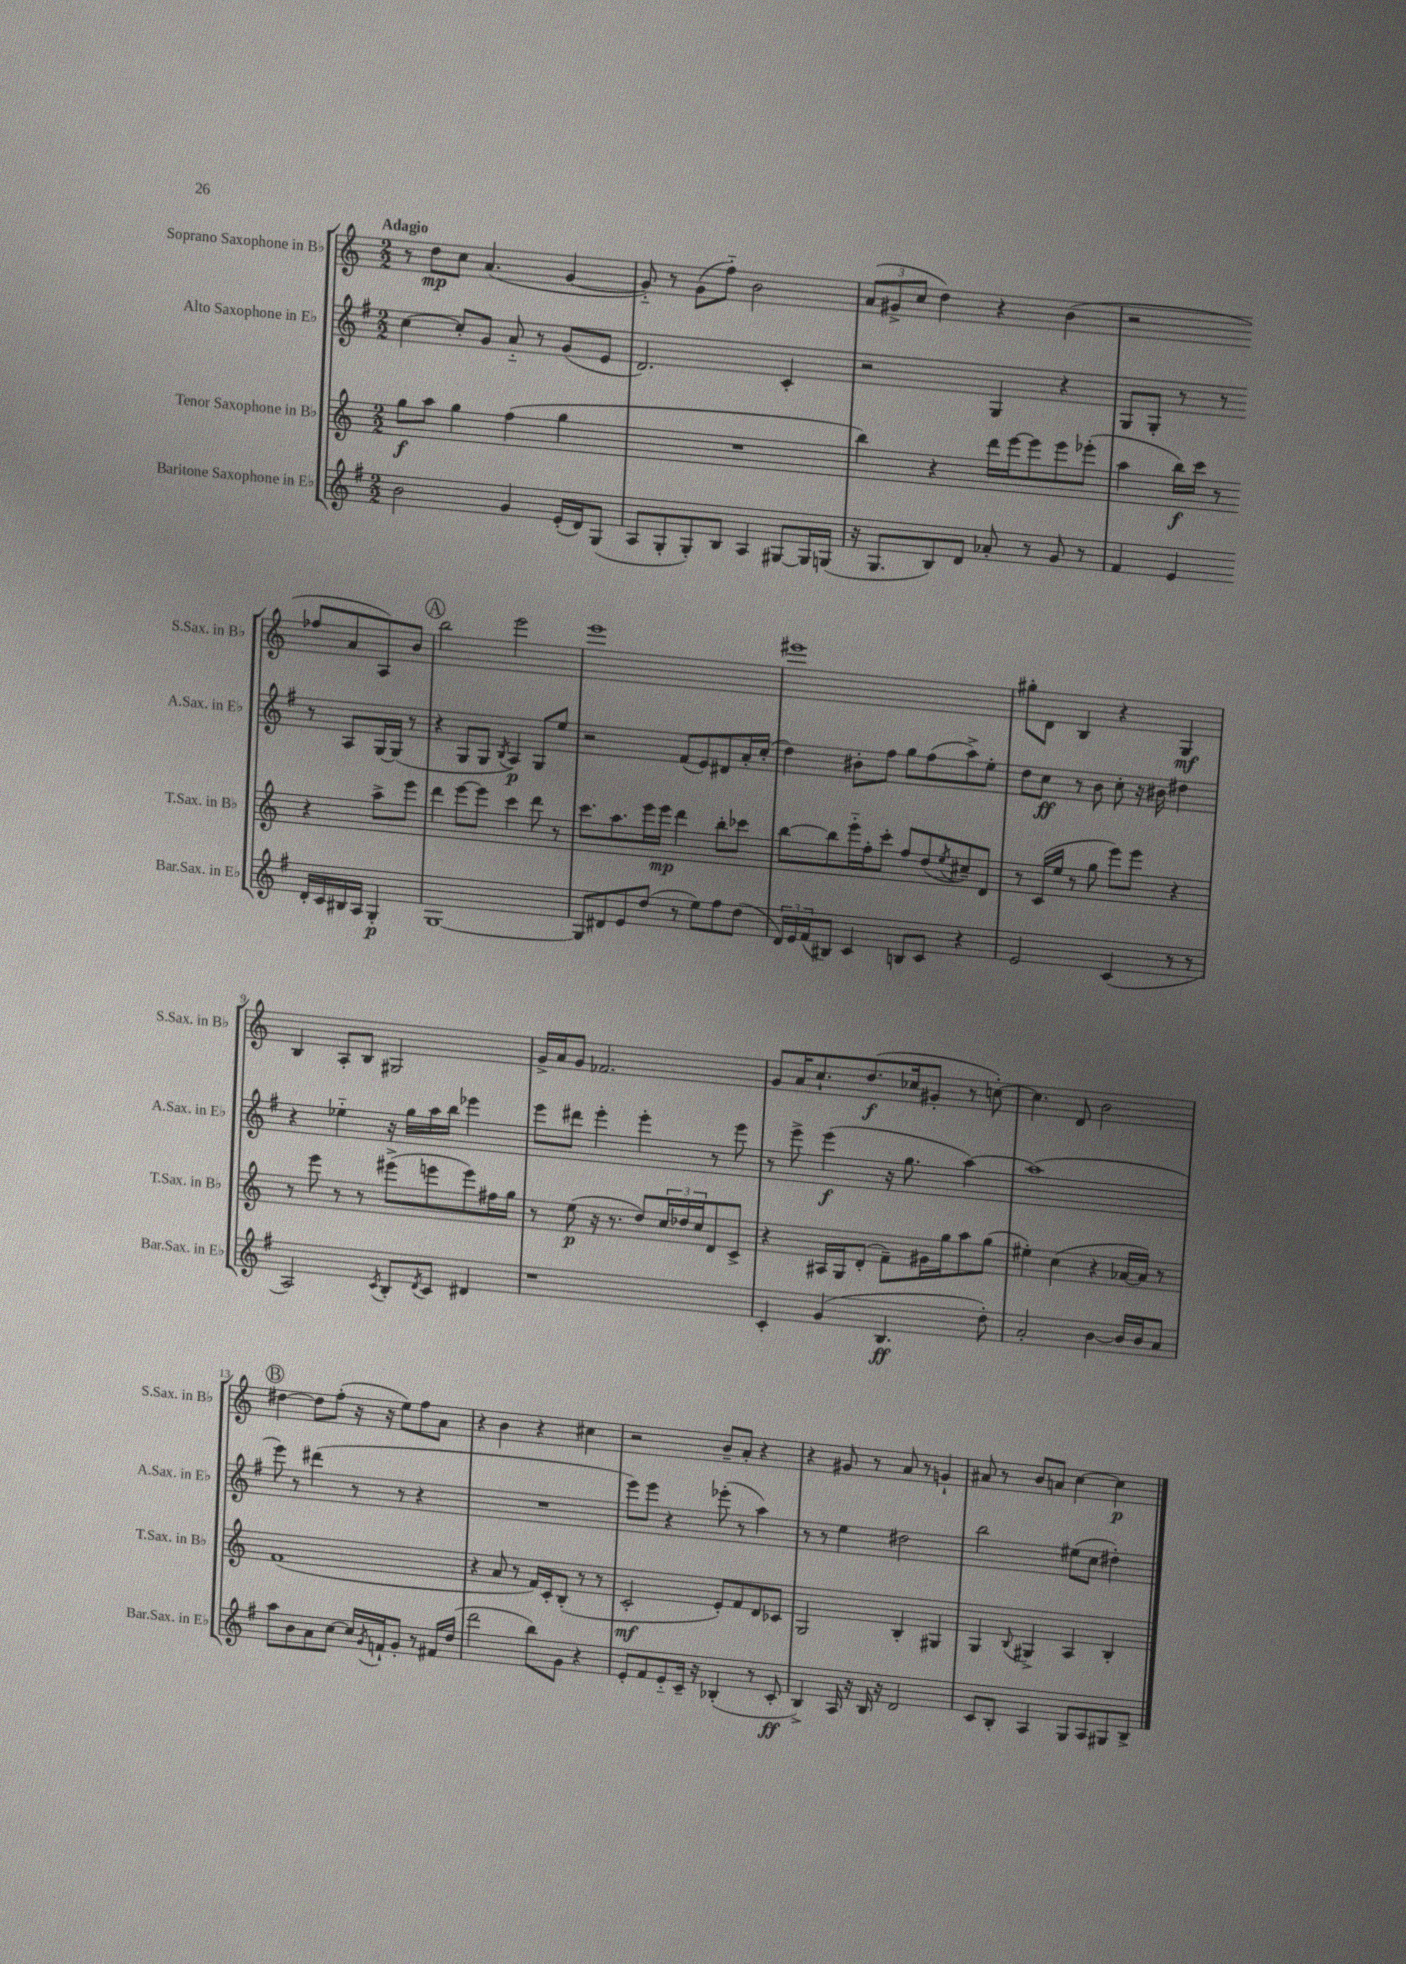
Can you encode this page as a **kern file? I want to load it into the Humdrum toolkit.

**kern	**dynam	**kern	**dynam	**kern	**dynam	**kern	**dynam
*part4	*part4	*part3	*part3	*part2	*part2	*part1	*part1
*staff4	*staff4	*staff3	*staff3	*staff2	*staff2	*staff1	*staff1
*I"Baritone Saxophone in E♭	*	*I"Tenor Saxophone in B♭	*	*I"Alto Saxophone in E♭	*	*I"Soprano Saxophone in B♭	*
*I'Bar.Sax. in E♭	*	*I'T.Sax. in B♭	*	*I'A.Sax. in E♭	*	*I'S.Sax. in B♭	*
*clefG2	*	*clefG2	*	*clefG2	*	*clefG2	*
*k[f#]	*	*k[]	*	*k[f#]	*	*k[]	*
*M2/2	*	*M2/2	*	*M2/2	*	*M2/2	*
=1	=1	=1	=1	=1	=1	=1	=1
!	!	!	!	!	!	!LO:TX:a:B:t=Adagio	!
2b\	.	8gg\L	f	[4cc\	.	8r	.
.	.	8aa\J	.	.	.	8dd\L	mp
.	.	4gg\	.	8cc'/L]	.	8cc\J	.
.	.	.	.	8g/J	.	(4.a/	.
4g/	.	(4ff\	.	8a/	.	.	.
.	.	.	.	8r	.	.	.
(16e'/LL	.	4gg\	.	(8g/L	.	[4g/	.
16d/J)	.	.	.	.	.	.	.
(8G/J	.	.	.	8e/J	.	.	.
=2	=2	=2	=2	=2	=2	=2	=2
8A/L	.	1r	.	2.d/)	.	8g/])	.
8G'/	.	.	.	.	.	8r	.
8G'/)	.	.	.	.	.	(8g\L	.
8B/J	.	.	.	.	.	8ff\J)	.
4A/	.	.	.	.	.	2b\	.
[8G#X/L	.	.	.	4c'/	.	.	.
16G#/L]	.	.	.	.	.	.	.
(16Gn/JJ	.	.	.	.	.	.	.
=3	=3	=3	=3	=3	=3	=3	=3
16r	.	4bb\)	.	2r	.	(12a/L	.
8.G/L	.	.	.	.	.	.	.
.	.	.	.	.	.	12g#X^/	.
.	.	.	.	.	.	12cc/J	.
8B/)	.	4r	.	.	.	4dd\)	.
8d/J	.	.	.	.	.	.	.
8a-X'/	.	16ddd\LL	.	4G/	.	4r	.
.	.	[16eee\J	.	.	.	.	.
8r	.	8eee\]	.	.	.	.	.
8g/	.	8eee\	.	4r	.	(4b\	.
8r	.	(8eee-X'\J	.	.	.	.	.
=4	=4	=4	=4	=4	=4	=4	=4
4f#/	.	4aa\	.	8G/L	.	2r	.
.	.	.	.	8G'/J	.	.	.
4e/	.	16bb\LL)	f	8r	.	.	.
.	.	16ccc\JJ	.	.	.	.	.
.	.	8r	.	8r	.	.	.
16d'/LL	.	4r	.	8r	.	8ff-X/L	.
16c/	.	.	.	.	.	.	.
16B#X/	.	.	.	8A/L	.	8a/	.
16A/JJ	.	.	.	.	.	.	.
4G'/	p	8aa^\L	.	[16G/L	.	8A/)	.
.	.	.	.	(16G/JJ]	.	.	.
.	.	8eee\J	.	8r	.	8b/J	.
!!LO:LB:g=z
!!LO:REH:place=s1:t=A
=5	=5	=5	=5	=5	=5	=5	=5
[1G	.	4ddd\	.	4r	.	2bb\	.
.	.	[8eee\L	.	8G/L	.	.	.
.	.	8eee\J]	.	8G/J	.	.	.
.	.	.	.	8qB/	.	.	.
.	.	4ccc\	.	4A/)	p	2eee\	.
.	.	8ddd\	.	8G/L	.	.	.
.	.	8r	.	8ee/J	.	.	.
=6	=6	=6	=6	=6	=6	=6	=6
8G/L]	.	8.ccc\L	.	2r	.	1eee	.
8d#X/	.	.	.	.	.	.	.
.	.	8.aa\	.	.	.	.	.
8e/	.	.	.	.	.	.	.
(8dd/J	.	16eee\L	.	.	.	.	.
.	.	16eee\JJ	mp	.	.	.	.
8r	.	4ddd\	.	(8f#/L	.	.	.
8ee\L)	.	.	.	8e/)	.	.	.
8ff#\	.	8bb'\L	.	8d#X/	.	.	.
(8dd\J	.	8ccc-X\J	.	16a'/L	.	.	.
.	.	.	.	(16cc'/JJ	.	.	.
=7	=7	=7	=7	=7	=7	=7	=7
24d/LL)	.	[8bb\L	.	4dd\)	.	1eee#X	.
24e/	.	.	.	.	.	.	.
(24f#/J	.	.	.	.	.	.	.
8B#X/J)	.	8bb\]	.	.	.	.	.
4c/	.	16eee\L	.	8b#X'\L	.	.	.
.	.	16ff'\J	.	.	.	.	.
.	.	8ccc'\J	.	8ff#\J	.	.	.
8Bn/L	.	8ff/L	.	8gg\L	.	.	.
8c/J	.	(8dd/	.	(8ff#\	.	.	.
.	.	8qee/	.	.	.	.	.
4r	.	8cc#X~/)	.	8aa^\)	.	.	.
.	.	8d/J	.	8ee'\J	.	.	.
=8	=8	=8	=8	=8	=8	=8	=8
2e/	.	8r	.	8dd\L	.	8gg#X'\L	.
.	.	(16c/LL	.	8cc\J	ff	8d\J	.
.	.	16ee/JJ	.	.	.	.	.
.	.	8r	.	8r	.	4B/	.
.	.	8gg\	.	8b\	.	.	.
(4c/	.	8eee\L)	.	8cc'\	.	4r	.
.	.	8eee\J	.	16r	.	.	.
.	.	.	.	16b#X\	.	.	.
8r	.	4r	.	4dd#X\	.	4G/	mf
8r	.	.	.	.	.	.	.
!!LO:LB:g=z
=9	=9	=9	=9	=9	=9	=9	=9
2A/)	.	8r	.	4r	.	4B/	.
.	.	8eee\	.	.	.	.	.
.	.	8r	.	4ee-X\	.	8A'/L	.
.	.	8r	.	.	.	8B/J	.
8qc/	.	.	.	.	.	.	.
8B'/L	.	(8eee#X^\L	.	16r	.	2G#X/	.
.	.	.	.	16gg\LL	.	.	.
8qd/	.	.	.	.	.	.	.
8c/J	.	8eeen\	.	16aa\	.	.	.
.	.	.	.	16bb\JJ	.	.	.
4d#X/	.	8eee\)	.	4eee-X\	.	.	.
.	.	16ff#X\L	.	.	.	.	.
.	.	16gg\JJ	.	.	.	.	.
=10	=10	=10	=10	=10	=10	=10	=10
1r	.	8r	.	8eee\L	.	16g^/LL	.
.	.	.	.	.	.	16a/J	.
.	.	(8ee\	p	8ddd#X\J	.	8g/J	.
.	.	16r	.	4eee'\	.	2.f-X/	.
.	.	8.r	.	.	.	.	.
.	.	8dd/L)	.	4eee'\	.	.	.
.	.	24cc/L	.	.	.	.	.
.	.	24dd-X/	.	.	.	.	.
.	.	24cc/J	.	.	.	.	.
.	.	8d/	.	8r	.	.	.
.	.	8c^/J	.	8eee\	.	.	.
=11	=11	=11	=11	=11	=11	=11	=11
4c'/	.	4r	.	8r	.	8g/L	.
.	.	.	.	8eee^\	.	16a/K	.
.	.	.	.	.	.	8.cc`/	.
(4g/	.	16A#X/LL	.	(4eee\	f	.	.
.	.	16G/J	.	.	.	.	.
.	.	(8d'/J	.	.	.	(8.dd/	f
4.B/	ff	8f~\L)	.	16r	.	.	.
.	.	.	.	8.gg\	.	16cc-X/k	.
.	.	16g#X\L	.	.	.	8g#X'/J	.
.	.	16gg\J	.	.	.	.	.
.	.	8aa\	.	[4aa\)	.	8r	.
8dd'\)	.	(8gg\J	.	.	.	[8ccn'\)	.
=12	=12	=12	=12	=12	=12	=12	=12
2a'/	.	4ee#X'\)	.	(1aa]	.	4.cc\]	.
.	.	(4cc\	.	.	.	.	.
.	.	.	.	.	.	8d/	.
[4b\	.	4r	.	.	.	2b\	.
16b/LL]	.	[16a-X/LL	.	.	.	.	.
16b/J	.	16a-/JJ])	.	.	.	.	.
8a/J	.	8r	.	.	.	.	.
!!LO:LB:g=z
!!LO:REH:place=s1:t=B
=13	=13	=13	=13	=13	=13	=13	=13
8aa\L	.	(1f	.	8eee\)	.	[4dd#X\	.
8b\	.	.	.	8r	.	.	.
8a\	.	.	.	(4ddd#X\	.	8dd#\L]	.
[8cc\J	.	.	.	.	.	(8ff'\J	.
16cc/LL]	.	.	.	8r	.	16r	.
8qg/	.	.	.	.	.	.	.
16fn`/J	.	.	.	.	.	16r	.
8g'/J	.	.	.	8r	.	8ee\L)	.
8r	.	.	.	4r	.	8ff\	.
16f#X/LL	.	.	.	.	.	8a\J	.
(16dd/JJ	.	.	.	.	.	.	.
=14	=14	=14	=14	=14	=14	=14	=14
2ddd\	.	4r	.	1r	.	4r	.
.	.	8a/	.	.	.	4b\	.
.	.	8r	.	.	.	.	.
8bb\L)	.	16f/LL)	.	.	.	4r	.
.	.	16c'/J	.	.	.	.	.
8g\J	.	(8B'/J	.	.	.	.	.
4r	.	8r	.	.	.	4cc#X\	.
.	.	8r	.	.	.	.	.
=15	=15	=15	=15	=15	=15	=15	=15
8e'/L	.	2c'/	mf	8eee\L)	.	2r	.
8f#/	.	.	.	8eee\J	.	.	.
8e/	.	.	.	4r	.	.	.
16c~/Jk	.	.	.	.	.	.	.
16r	.	.	.	.	.	.	.
(4B-X'/	.	8e'/L)	.	(8eee-X'\	.	8b~/L	.
.	.	8f/	.	8r	.	8a'/J	.
8r	.	8d/	.	4aa\)	.	4r	.
8c'/	ff	8c-X/J	.	.	.	.	.
=16	=16	=16	=16	=16	=16	=16	=16
4B^/)	.	2G/	.	8r	.	4r	.
.	.	.	.	8r	.	.	.
16A/	.	.	.	4ee\	.	8g#X/	.
16r	.	.	.	.	.	.	.
16B/	.	.	.	.	.	8r	.
16r	.	.	.	.	.	.	.
2d/	.	4B'/	.	2dd#X\	.	8a/	.
.	.	.	.	.	.	8r	.
.	.	4G#X/	.	.	.	4gn`/	.
=17	=17	=17	=17	=17	=17	=17	=17
8c/L	.	4G/	.	2bb\	.	8a#X/	.
8B'/J	.	.	.	.	.	8r	.
.	.	8qqB/	.	.	.	.	.
4A/	.	4G#X^/	.	.	.	8b/L	.
.	.	.	.	.	.	8an/J	.
8G/L	.	4A/	.	(8ee#X\L	.	[4cc\	.
8A/	.	.	.	8cc\J	.	.	.
8G#X/	.	4B'/	.	4dd#X'\)	.	4cc\]	p
8B^/J	.	.	.	.	.	.	.
==	==	==	==	==	==	==	==
*-	*-	*-	*-	*-	*-	*-	*-
